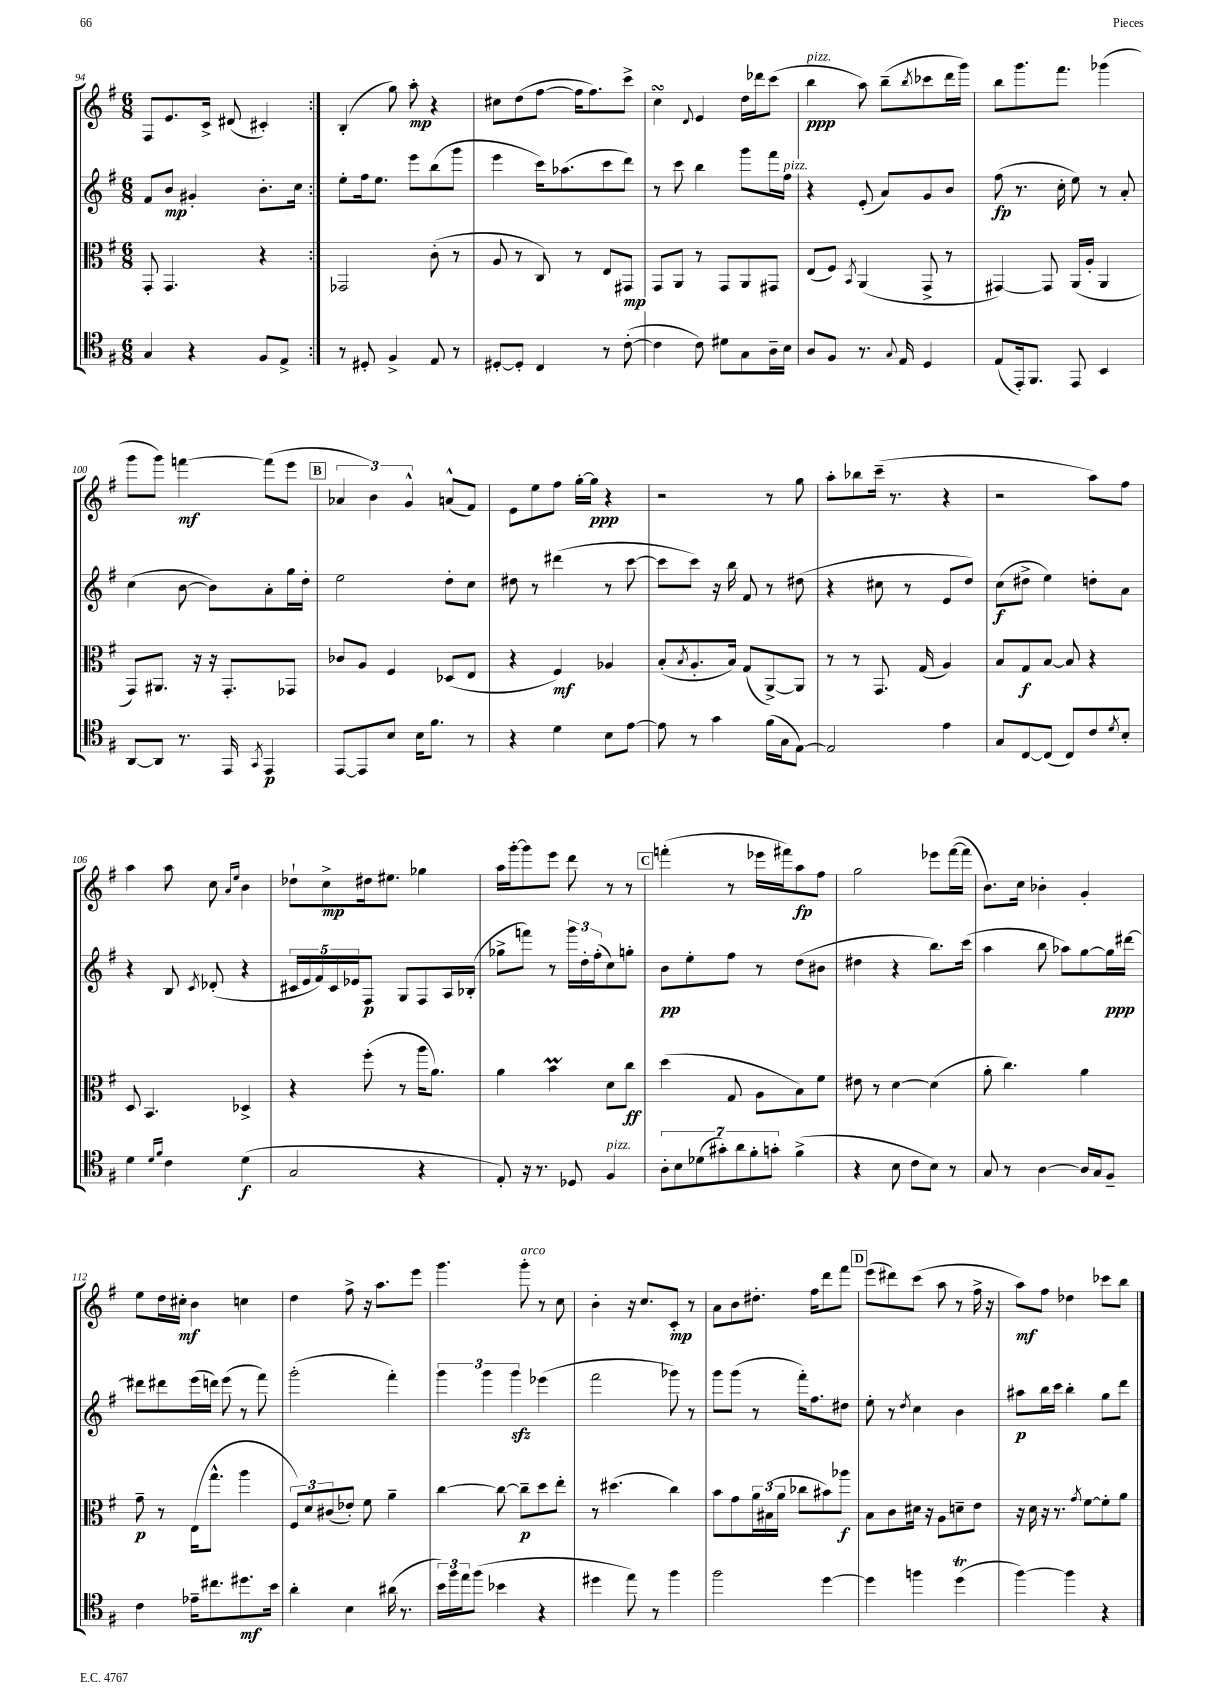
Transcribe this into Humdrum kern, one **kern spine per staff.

**kern	**kern	**kern	**kern
*staff4	*staff3	*staff2	*staff1
*clefC4	*clefC3	*clefG2	*clefG2
*k[f#]	*k[f#]	*k[f#]	*k[f#]
*M6/8	*M6/8	*M6/8	*M6/8
4G	8GG'	8f#	8F#
.	4.GG	8b	8.e
4r	.	4g#'	.
.	.	.	16c^
.	.	.	(8d#
8F#	4r	8.b'	4c#')
8E^	.	.	.
.	.	16cc	.
=:|!	=:|!	=:|!	=:|!
8r	2GG-	8ee'	(4B'
8D#'	.	16ff#	.
.	.	8.ee	.
4F#^	.	.	8gg)
.	.	8eee	8aa'
8E	(8c'	(8bb	4r
8r	8r	8ggg	.
=	=	=	=
[8D#'	8A	4eee	8cc#
8D#']	8r	.	(8dd
4C	8C)	16ccc)	[8ff#
.	.	(8.aa-	.
.	8r	.	16ff#]
.	.	.	8.ff#)
8r	8E	8ccc	.
([8c'	8GG#	8ddd)	8ccc^
=	=	=	=
4c]	8GG	8r	4cc
.	8AA	8ccc	.
.	.	.	8qqd
8c)	8r	4bb	4e
8d#	8GG	.	.
8G	8AA	8ggg	16dd
.	.	.	16ddd-
16A~	8GG#	16fff#	(8ccc
16B	.	16ff#	.
=	=	=	=
8A	(8E	4r	4bb
8F#	8F#)	.	.
.	8qBB	.	.
8.r	(4AA	(8e'	8aa)
.	.	8a)	(8bb~
8qqG	.	.	.
16E	.	.	.
.	.	.	8qbb
4D	8GG^	8g	8ccc-
.	8r	8b	16ddd
.	.	.	16ggg)
=	=	=	=
(8E	[4GG#)	(8ff#	8bb
16EE')	.	8.r	8.ggg
8.FF#	.	.	.
.	8GG#]	.	.
.	.	16cc'	8.fff#
8EE	(16AA	8ee)	.
.	16A'	.	.
4BB	4AA	8r	(4ggg-
.	.	8a'	.
=	=	=	=
[8AA	8GG)	(4cc	8ggg
8AA]	8.AA#	.	8ggg)
8.r	.	[8b	[4fff
.	16r	.	.
.	16r	8b])	.
16EE	8.GG'	.	.
8qGG	.	.	.
4EE	.	8a'	(8fff]
.	8GG-	16gg	8eee
.	.	16dd'	.
=	=	=	=
[8EE	8c-	2ee	6a-
8EE]	8A	.	.
.	.	.	6b)
8B	4F#	.	.
.	.	.	6g^^
16B	.	.	.
8.f#	.	.	.
.	(8D-	8dd'	(8a^^
8r	8E	8cc	8f#)
=	=	=	=
4r	4r	8dd#	8e
.	.	8r	8ee
4d	4F#)	(4ddd#	8ff#
.	.	.	[16gg'
.	.	.	16gg]
8B	4A-	8r	4r
[8e	.	[8ccc	.
=	=	=	=
8e]	(8B'	8ccc]	2r
.	8qB	.	.
8r	8.A'	8ccc)	.
4g	.	16r	.
.	16B)	16bb	.
.	(8G	8f#	.
(16f#	[8AA^)	8r	8r
16G	.	.	.
[8E)	8AA]	(8dd#	8gg
=	=	=	=
2E]	8r	4r	8aa'
.	8r	.	8bb-
.	8.GG	8cc#	(16ccc~
.	.	.	8.r
.	.	8r	.
.	(16G	.	.
4e	4A)	8e	4r
.	.	8dd)	.
=	=	=	=
8G	8B	(8cc	2r
[8C	8G	8dd#^	.
(8C]	[8B	4ee)	.
8C)	8B]	.	.
8c	4r	8dd'	8aa)
8qd	.	.	.
8B'	.	8a	8ff#
=	=	=	=
4d	8D	4r	4aa
.	4.BB	.	.
16qqd	.	.	.
16qqf#	.	.	.
4c	.	8B	8aa
.	.	8qc	.
.	.	(8d-'	8cc
.	.	.	16qqa
.	.	.	16qqee
(4d	4D-^	4r	4b
=	=	=	=
2G	4r	20c#	8dd-`
.	.	20e	.
.	.	20f#)	.
.	.	.	8cc^
.	.	20c#	.
.	.	20e-	.
.	(8ff#'	8F#	16dd#
.	.	.	8.ee#
.	8r	8G	.
4r	16aa	8F#	4gg-
.	8.a)	.	.
.	.	16A	.
.	.	(16B-'	.
=	=	=	=
8E')	4a	8gg-^	16aa
.	.	.	[16ggg'
16r	.	8fff)	8ggg]
8.r	.	.	.
.	4b	8r	8eee
8D-	.	24ggg	8ddd
.	.	24dd'	.
.	.	(24ff#'	.
4F#	8d	8cc)	8r
.	8cc	8gg'	8r
=	=	=	=
14A'	(4dd	8b	(4fff'
14B	.	.	.
.	.	8ee'	.
(14d-	.	.	.
14g#')	.	.	.
.	8G	8ff#	8r
14a	.	.	.
14f#'	.	.	.
.	8A	8r	16eee-
14g'	.	.	.
.	.	.	16fff#)
(4f#^	8B)	(8dd	8aa
.	8f#	8b#	8ff#
=	=	=	=
4r	8e#	4dd#	2gg
.	8r	.	.
8B	[4d	4r	.
8c	.	.	.
8B)	(4d]	8.bb)	8eee-
8r	.	.	([16fff#
.	.	(16ccc	16fff#]
=	=	=	=
8G	8a'	4aa	8.b)
8r	4.cc)	.	.
.	.	.	16cc
[4A	.	8bb	4b-'
.	.	8aa-)	.
16A]	4a	[8gg	4g'
16G	.	.	.
8F#~	.	16gg]	.
.	.	[16ddd#	.
=	=	=	=
4c	8g~	8ddd#]	8ee
.	8r	8ddd#	16dd
.	.	.	16cc#'
16e-~	(16E	(16eee	4b
8.cc#	8.gg^^	16ddd)	.
.	.	(8eee	.
8.dd#	4aa	8r	4cc
.	.	8fff#)	.
16b	.	.	.
=	=	=	=
4a'	12F#)	(2ggg'	4dd
.	12d	.	.
.	(12c#	.	.
4B	8e-')	.	8ff#^
.	8f#	.	16r
.	.	.	8.aa
(16a#	4a~	4fff#')	.
8.r	.	.	.
.	.	.	8eee
=	=	=	=
24b)	[4cc	6ggg	4.ggg
24ff#	.	.	.
24ee	.	.	.
(8ff#	.	.	.
.	.	6ggg	.
4b-	8cc_	.	.
.	.	6ggg	.
.	8cc~]	.	8ggg'
4r	8dd	(4eee-	8r
.	8ee'	.	8cc
=	=	=	=
4dd#	8r	2fff#	4b'
.	(4.dd#	.	.
8ee)	.	.	16r
.	.	.	8.cc
8r	.	.	.
4ff#	4cc)	8ggg-)	8c'
.	.	8r	8r
=	=	=	=
2ff#	8b	8ggg	8a
.	8g	(8ggg	8b
.	24a	8r	8.dd#'
.	(24B#	.	.
.	24a	.	.
.	8cc-	16fff#')	.
.	.	8.ff#	16ff#
[4dd	8b#)	.	8ddd
.	8aa-	8dd#	8fff#
=	=	=	=
4dd]	8B	8ee'	(8eee
.	8c	8r	8ddd#)
.	.	8qdd	.
4ff	16d#	4cc	(8ccc
.	16r	.	.
.	8A	.	8aa
(4dd	8d~	4b	8r
.	8e	.	16ff#^
.	.	.	16r
=	=	=	=
[4ff#)	16r	8aa#	8aa)
.	16d	.	.
.	16r	16bb	8ff#
.	8.r	16ccc	.
4ff#]	.	4bb'	4dd-
.	8qg	.	.
.	[8f#	.	.
4r	8f#']	8gg	8ccc-
.	8a	8ddd	8bb
==	==	==	==
*-	*-	*-	*-
